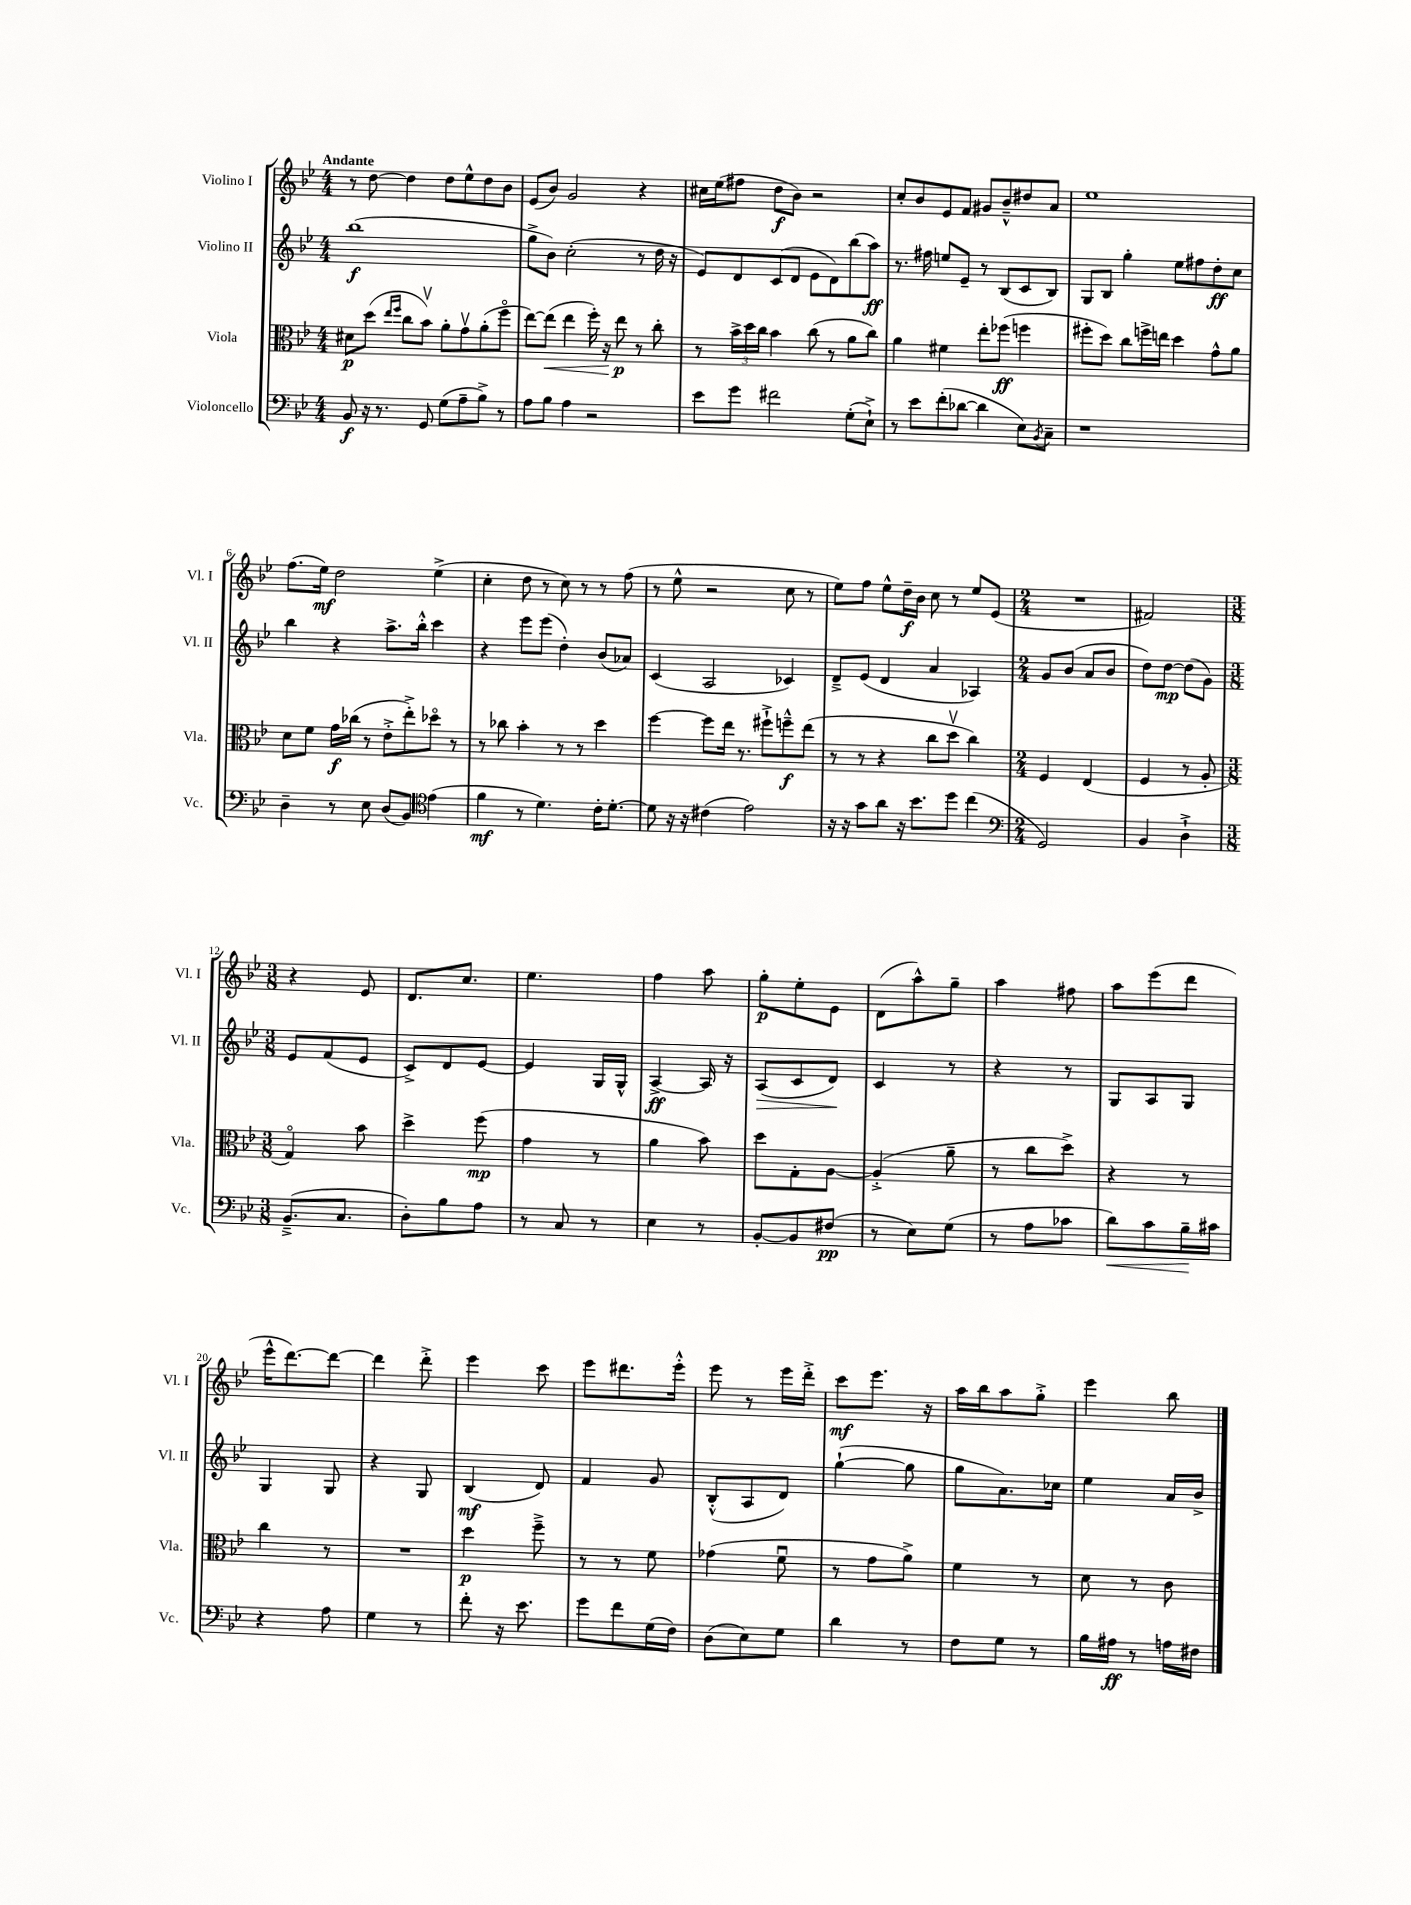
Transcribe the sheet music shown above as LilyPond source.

<<
\new StaffGroup <<
\new Staff = "s0" \with { instrumentName = "Violino I" shortInstrumentName = "Vl. I" } {
    \clef treble \key bes \major \numericTimeSignature \time 4/4 \tempo "Andante"
    r8 d''8~ d''4 d''8 ees''8-^ d''8 bes'8 |
    ees'8( bes'8) g'2 r4 |
    cis''16 ees''16( fis''8 d''8\f bes'8) r2 |
    c''8-. bes'8 ees'8 f'8 gis'8 bes'8---^ dis''8 a'8 |
    ees''1 |
    f''8.( ees''16\mf) d''2 ees''4->( |
    c''4-. d''8 r8 c''8) r8 r8 f''8( |
    r8 ees''8-^ r2 c''8 r8 |
    ees''8) f''8 ees''8-^ d''16--\f bes'16 c''8 r8 ees''8 ees'8( |
    \numericTimeSignature \time 2/4 R2 |
    fis'2) |
    \numericTimeSignature \time 3/8 r4 ees'8 |
    d'8. c''8. |
    ees''4. |
    f''4 a''8 |
    g''8-.\p ees''8-. ees'8 |
    d'8( a''8-^) g''8-- |
    a''4 fis''8 |
    a''8 ees'''8( d'''8 |
    ees'''16-^ d'''8.~) d'''8~ |
    d'''4 d'''8-.-> |
    ees'''4 c'''8 |
    ees'''8 dis'''8. ees'''16-.-^ |
    ees'''8 r8 ees'''16 d'''16-.-> |
    c'''8\mf ees'''8. r16 |
    a''16 bes''16 a''8 g''8-.-> |
    ees'''4 bes''8 \bar "|." |
}
\new Staff = "s1" \with { instrumentName = "Violino II" shortInstrumentName = "Vl. II" } {
    \clef treble \key bes \major \numericTimeSignature \time 4/4
    bes''1\f( |
    g''8-> bes'8) c''2-.( r8 d''16 r16 |
    ees'8) d'8 c'8( d'8 ees'8 d'8) bes''8( a''8\ff) |
    r8. fis''16 e''8 ees'8-- r8 bes8( c'8 bes8) |
    g8 bes8 g''4-. ees''8 fis''8 d''8-.\ff c''8 |
    bes''4 r4 a''8.-> bes''16-.-^ c'''4 |
    r4 ees'''8 ees'''8( d''4-.) bes'8( aes'8) |
    c'4( a2 ces'4) |
    d'8---> ees'8( d'4 a'4 aes4) |
    \numericTimeSignature \time 2/4 g'8 bes'8( a'8 bes'8 |
    d''8) d''8~\mp d''8( g'8) |
    \numericTimeSignature \time 3/8 ees'8 f'8( ees'8 |
    c'8->) d'8 ees'8~ |
    ees'4 g16 g16-^ |
    a4~->\ff a16 r16 |
    a8\>( c'8 d'8\!) |
    c'4 r8 |
    r4 r8 |
    g8 a8 g8 |
    g4 g8 |
    r4 g8 |
    bes4\mf( d'8) |
    f'4 g'8 |
    bes8-.-^( a8 d'8) |
    g''4~-!( g''8 |
    g''8 a'8.) ces''16 |
    ees''4 a'16 bes'16-> \bar "|." |
}
\new Staff = "s2" \with { instrumentName = "Viola" shortInstrumentName = "Vla." } {
    \clef alto \key bes \major \numericTimeSignature \time 4/4
    dis'8\p d''8( \grace { ees''16 f''16 } c''8 bes'8\upbow) a'8-. g'8\upbow a'8-.( f''8\flageolet |
    ees''8~) ees''8\<( ees''4 f''16-.) r16 ees''8\p\! r8 c''8-. |
    r8 \tuplet 3/2 { bes'16-> d''16 c''16 } bes'4 c''8( r8 a'8 c''8) |
    a'4 fis'4 ees''8-. fes''8\ff( f''4 |
    fis''8-. d''8) c''8 f''16-> e''16 d''4 g'8-^ a'8 |
    d'8 f'8 g'16\f ces''16( r8 ees'8-.-> ees''8-.->) des''8\flageolet r8 |
    r8 ces''8 bes'4-. r8 r8 d''4 |
    f''4~ f''8 ees''16 r8. fis''8-!-> f''8---^\f ees''8( |
    r8 r8 r4 c''8 d''8\upbow c''4) |
    \numericTimeSignature \time 2/4 f4 ees4( |
    f4 r8 a8-. |
    \numericTimeSignature \time 3/8 g4\flageolet) bes'8 |
    d''4-> f''8\mp( |
    g'4 r8 |
    a'4 bes'8) |
    d''8 g8-. a8~ |
    a4-.->( a'8-- |
    r8 c''8 d''8->) |
    r4 r8 |
    c''4 r8 |
    R4. |
    d''4\p f''8---> |
    r8 r8 f'8 |
    ges'4( f'8\downbow |
    r8 g'8 a'8->) |
    f'4 r8 |
    d'8 r8 c'8 \bar "|." |
}
\new Staff = "s3" \with { instrumentName = "Violoncello" shortInstrumentName = "Vc." } {
    \clef bass \key bes \major \numericTimeSignature \time 4/4
    bes,8\f r16 r8. g,8 g8( a8-- bes8->) r8 |
    a8 bes8 a4 r2 |
    ees'8 g'8 fis'2 g8-.( ees8-!->) |
    r8 ees'8 f'8-.( des'8~ des'4 ees8) \acciaccatura { bes,8 } c8-- |
    r1 |
    d4-- r8 ees8 d8( bes,8) \clef tenor ees'4( |
    f'4\mf r8 d'4.) c'16-. d'8.~-. |
    d'8 r16 r16 cis'4( ees'2) |
    r16 r16 g'8 a'8 r16 bes'8. d''8 c''4( |
    \numericTimeSignature \time 2/4 \clef bass g,2) |
    bes,4 d4-!-> |
    \numericTimeSignature \time 3/8 bes,8.--->( c8. |
    d8-.) bes8 a8 |
    r8 c8 r8 |
    ees4 r8 |
    bes,8~-. bes,8 fis8\pp( |
    r8 ees8) g8( |
    r8 a8 ces'8 |
    d'8\<) c'8 bes16--\! cis'16 |
    r4 a8 |
    g4 r8 |
    f'8-. r16 ees'8. |
    g'8 f'8 g16( f16) |
    d8( ees8) g8 |
    d'4 r8 |
    f8 g8 r8 |
    bes16 ais16\ff r8 a16 fis16 \bar "|." |
}
>>
>>
